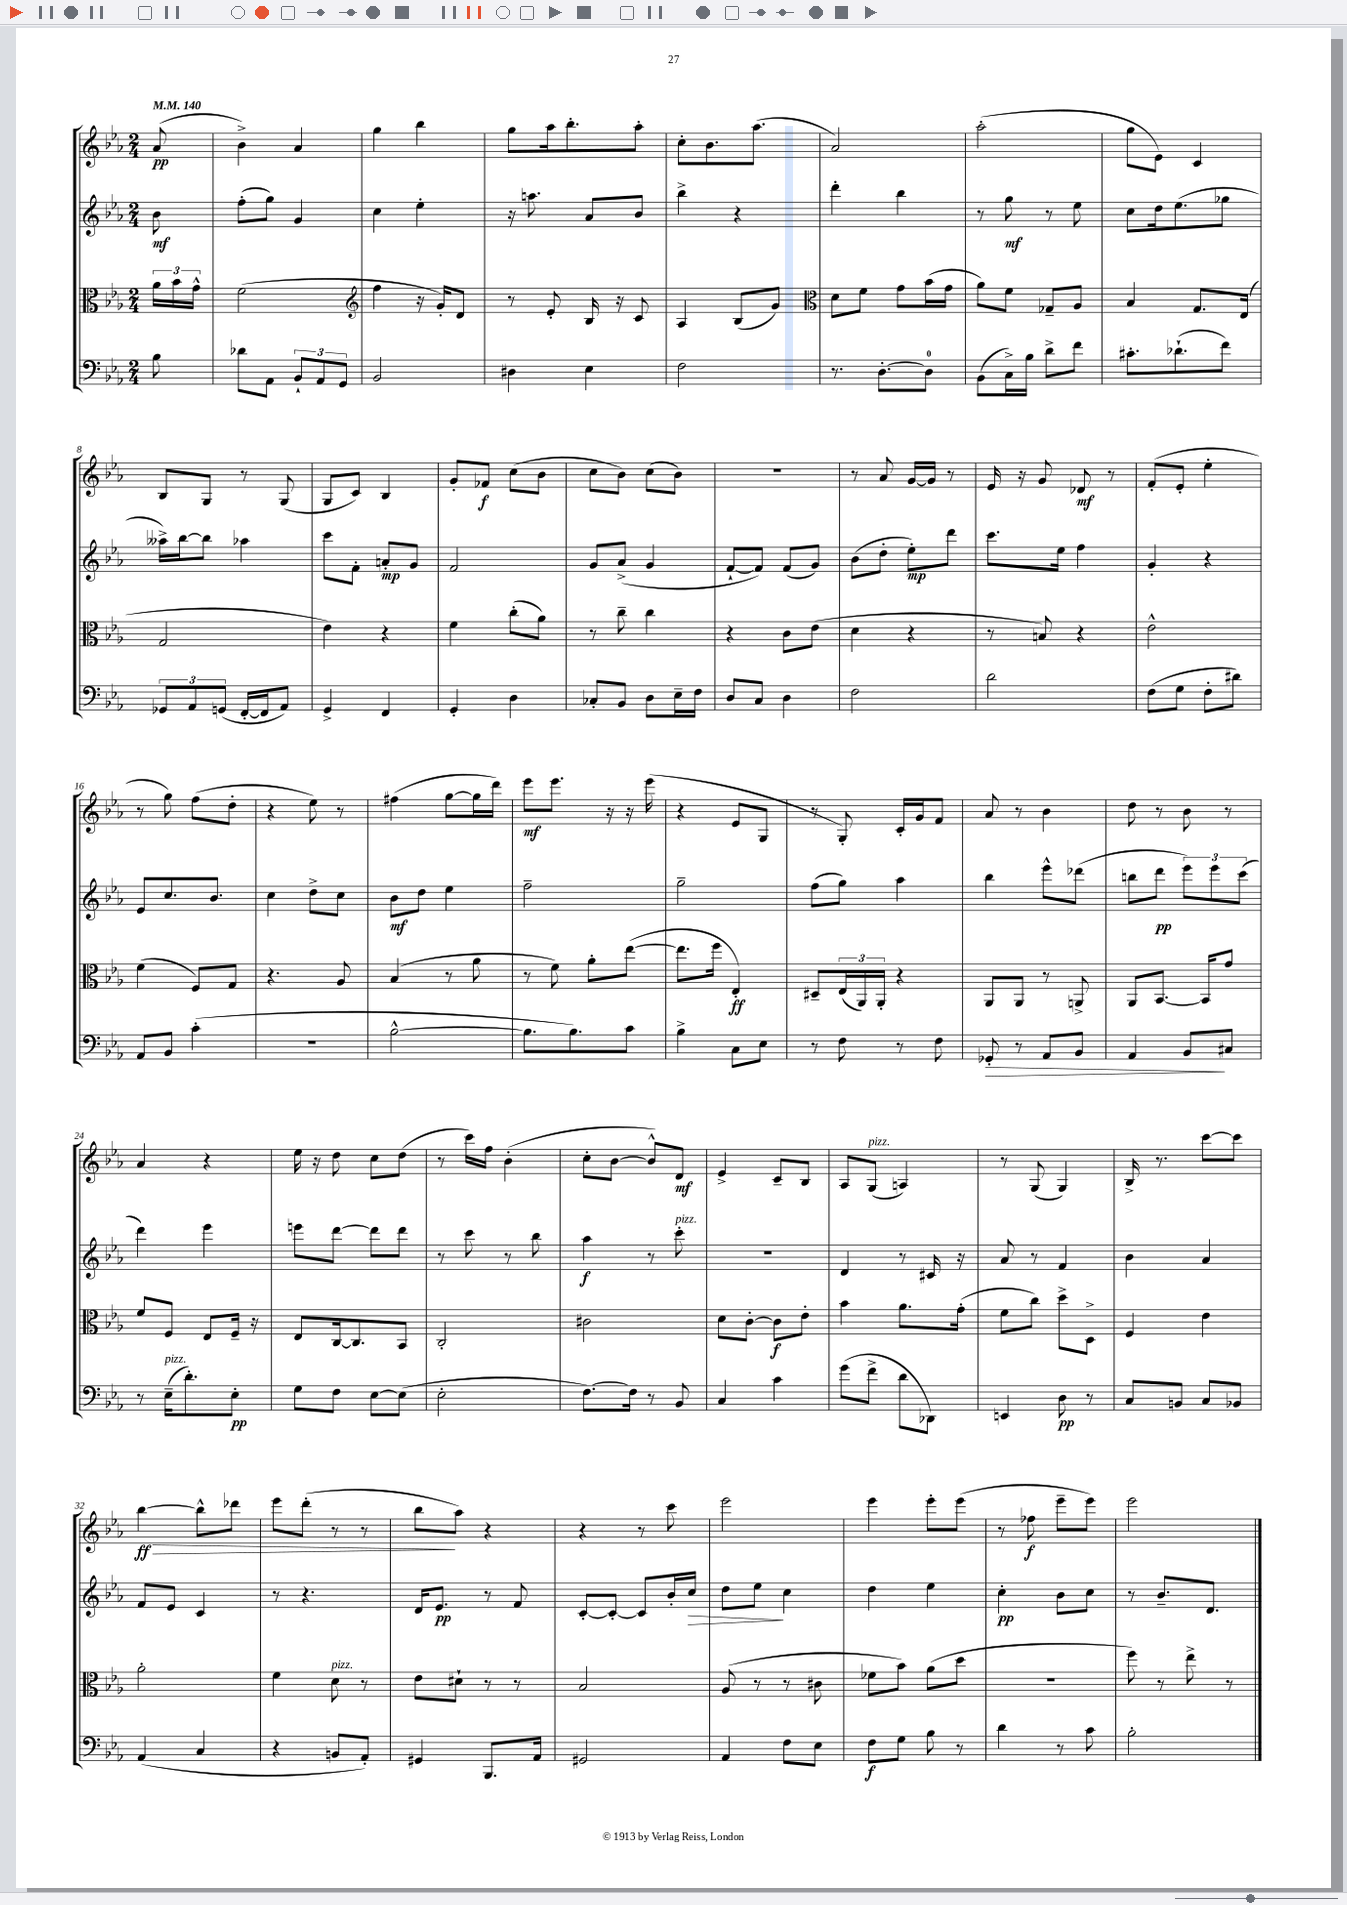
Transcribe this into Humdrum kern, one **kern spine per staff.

**kern	**kern	**kern	**kern
*staff4	*staff3	*staff2	*staff1
*clefF4	*clefC3	*clefG2	*clefG2
*k[b-e-a-]	*k[b-e-a-]	*k[b-e-a-]	*k[b-e-a-]
*M2/4	*M2/4	*M2/4	*M2/4
*MM140	*MM140	*MM140	*MM140
8B-	24a-	8b-	(8a-
.	24b-	.	.
.	24g^^	.	.
=	=	=	=
8d-	(2f	(8ff'	4b-^)
8AA-	.	8gg)	.
12BB-`	.	4g	4a-
12AA-	.	.	.
12GG	.	.	.
=	=	=	=
*	*clefG2	*	*
2BB-	4ff	4cc	4gg
.	16r	4ee-'	4bb-
.	16g')	.	.
.	8d	.	.
=	=	=	=
4D#	8r	16r	8gg
.	.	8.aa	.
.	8e-'	.	16aa-
.	.	.	8.bb-'
4E-	16B-	8a-	.
.	16r	.	.
.	8c	8b-	8aa-'
=	=	=	=
2F	4A-	4bb-^	8cc'
.	.	.	8.b-
.	(8B-	4r	.
.	.	.	(8.aa-
.	8g)	.	.
=	=	=	=
*	*clefC3	*	*
8.r	8d	4ddd'	2a-)
.	8f	.	.
[8.D'	.	.	.
.	8g	4bb-	.
8D]	(16b-	.	.
.	16g	.	.
=	=	=	=
(8BB-	8a-)	8r	(2aa-'
16C^)	8f	8gg	.
16B-	.	.	.
8d^	8G-~	8r	.
8f	8A-	8ee-	.
=	=	=	=
8.c#'	4B-	8cc	8gg
.	.	16dd	8e-)
(8.d-`	.	(8.ee-	.
.	8.G	.	4c
8f)	.	8gg-	.
.	(16E-	.	.
=	=	=	=
12GG-	2G	16aa--^)	8B-
.	.	[16bb-	.
12AA-	.	.	.
.	.	8bb-]	8G
(12GG	.	.	.
[16FF'	.	4aa-	8r
16FF]	.	.	.
8AA-)	.	.	(8G
=	=	=	=
4GG^	4e-)	8ccc	8G
.	.	8f'	8c)
4FF	4r	8a'	4B-
.	.	8g	.
=	=	=	=
4GG'	4f	2f	8g'
.	.	.	8f-
4D	(8cc'	.	(8cc
.	8a-)	.	8b-
=	=	=	=
8C-'	8r	8g	8cc
8BB-	8cc~	(8a-^	8b-)
8D	4cc	4g	(8cc
16E-~	.	.	8b-)
16F	.	.	.
=	=	=	=
8D	4r	[8f`	2r
8C	.	8f])	.
4D	8c	(8f	.
.	(8e-	8g)	.
=	=	=	=
2F	4d	(8b-	8r
.	.	8dd'	8a-
.	4r	8ee-')	[16g
.	.	.	16g]
.	.	8ddd	8r
=	=	=	=
2d	8r	8.ccc	16e-
.	.	.	16r
.	8B)	.	8g
.	.	16ee-	.
.	4r	4ff	8d-
.	.	.	8r
=	=	=	=
(8F	2e-^^	4g'	(8f'
8G	.	.	8e-'
8F'	.	4r	4ee-'
8d#)	.	.	.
=	=	=	=
8AA-	(4f	8e-	8r
8BB-	.	8.cc	8gg)
(4c'	8F)	.	(8ff
.	.	8.b-	.
.	8G	.	8dd'
=	=	=	=
2r	4.r	4cc	4r
.	.	8dd^	8ee-)
.	8A-	8cc	8r
=	=	=	=
[2B-^^	(4B-	8b-	(4ff#
.	.	8dd	.
.	8r	4ee-	[8gg
.	8a-	.	16gg]
.	.	.	16ddd)
=	=	=	=
8.B-]	8r	2ff~	8eee-
.	8f)	.	8.eee-
8.B-)	.	.	.
.	8a-'	.	.
.	.	.	16r
8c	([8ee-	.	16r
.	.	.	(16eee-
=	=	=	=
4B-^	8.ee-]	2gg~	4r
.	16ff	.	.
8C	4E-')	.	8e-
8E-	.	.	8G
=	=	=	=
8r	8D#~	(8ff	8r
8F	(24E-	8gg)	8G')
.	24AA-)	.	.
.	24AA-'	.	.
8r	4r	4aa-	16c'
.	.	.	16g
8F	.	.	8f
=	=	=	=
8GG-'	8AA-	4bb-	8a-
8r	8AA-	.	8r
8AA-	8r	8eee-^^	4b-
8BB-	8AA^	(8ddd-	.
=	=	=	=
4AA-	8AA-	8bb	8dd
.	[8.BB-	8ddd	8r
8BB-	.	12eee-)	8b-
.	16BB-]	.	.
.	.	12eee-	.
8C#	8g	.	8r
.	.	(12ccc	.
=	=	=	=
8r	8f	4ddd)	4a-
(16E-~	8F	.	.
8.d')	.	.	.
.	8E-	4eee-	4r
8E-'	16F~	.	.
.	16r	.	.
=	=	=	=
8G	8E-	8eee	16ee-
.	.	.	16r
8F	[16C	[8ddd	8dd
.	8.C]	.	.
[8E-	.	8ddd]	8cc
(8E-]	8BB-	8ddd	(8dd
=	=	=	=
2E-'	2C'	8r	8r
.	.	8ccc	16ccc)
.	.	.	16ff
.	.	8r	(4b-'
.	.	8bb-	.
=	=	=	=
[8.F)	2c#	4aa-	8cc'
.	.	.	[8b-
16F]	.	.	.
8r	.	8r	8b-^^])
8BB-	.	8ccc'	8d
=	=	=	=
4C	8d	2r	4e-^
.	[8c'	.	.
4c	8c]	.	8c~
.	8e-'	.	8B-
=	=	=	=
(8g	4b-	4d	8A-
8f^	.	.	(8G
8d	8.a-	8r	4A)
8DD-)	.	16c#	.
.	(16g'	16r	.
=	=	=	=
4EE	8f	8a-	8r
.	8cc)	8r	(8G
8D	8dd^	4f	4G)
8r	8D^	.	.
=	=	=	=
8C	4F	4b-	16B-^
.	.	.	8.r
8BB	.	.	.
8C	4e-	4a-	[8ccc
8BB-	.	.	8ccc]
=	=	=	=
(4AA-	2a-'	8f	[4bb-
.	.	8e-	.
4C	.	4c	8bb-^^]
.	.	.	8ddd-
=	=	=	=
4r	4f	8r	8eee-
.	.	4.r	(8ddd'
8BB	8d	.	8r
8AA-')	8r	.	8r
=	=	=	=
4GG#	8e-	16d	8bb-
.	.	8.e-	.
.	8d#`	.	8aa-)
8.BBB-	8r	8r	4r
.	8r	8f	.
16AA-	.	.	.
=	=	=	=
2GG#	2B-	[8c'	4r
.	.	8c'_	.
.	.	8c]	8r
.	.	16b-'	8ccc
.	.	16cc	.
=	=	=	=
4AA-	(8A-	8dd	2eee-
.	8r	8ee-	.
8F	8r	4cc	.
8E-	8c#	.	.
=	=	=	=
8F	8f-	4dd	4eee-
8G	8b-)	.	.
8B-	(8a-	4ee-	8eee-'
8r	8dd	.	(8eee-
=	=	=	=
4d	2r	4cc'	8r
.	.	.	8ff-
8r	.	8b-	8eee-~
8c	.	8cc	8eee-)
=	=	=	=
2B-'	8ff)	8r	2eee-
.	8r	8.b-~	.
.	8ee-^	.	.
.	.	8.d	.
.	8r	.	.
==	==	==	==
*-	*-	*-	*-
